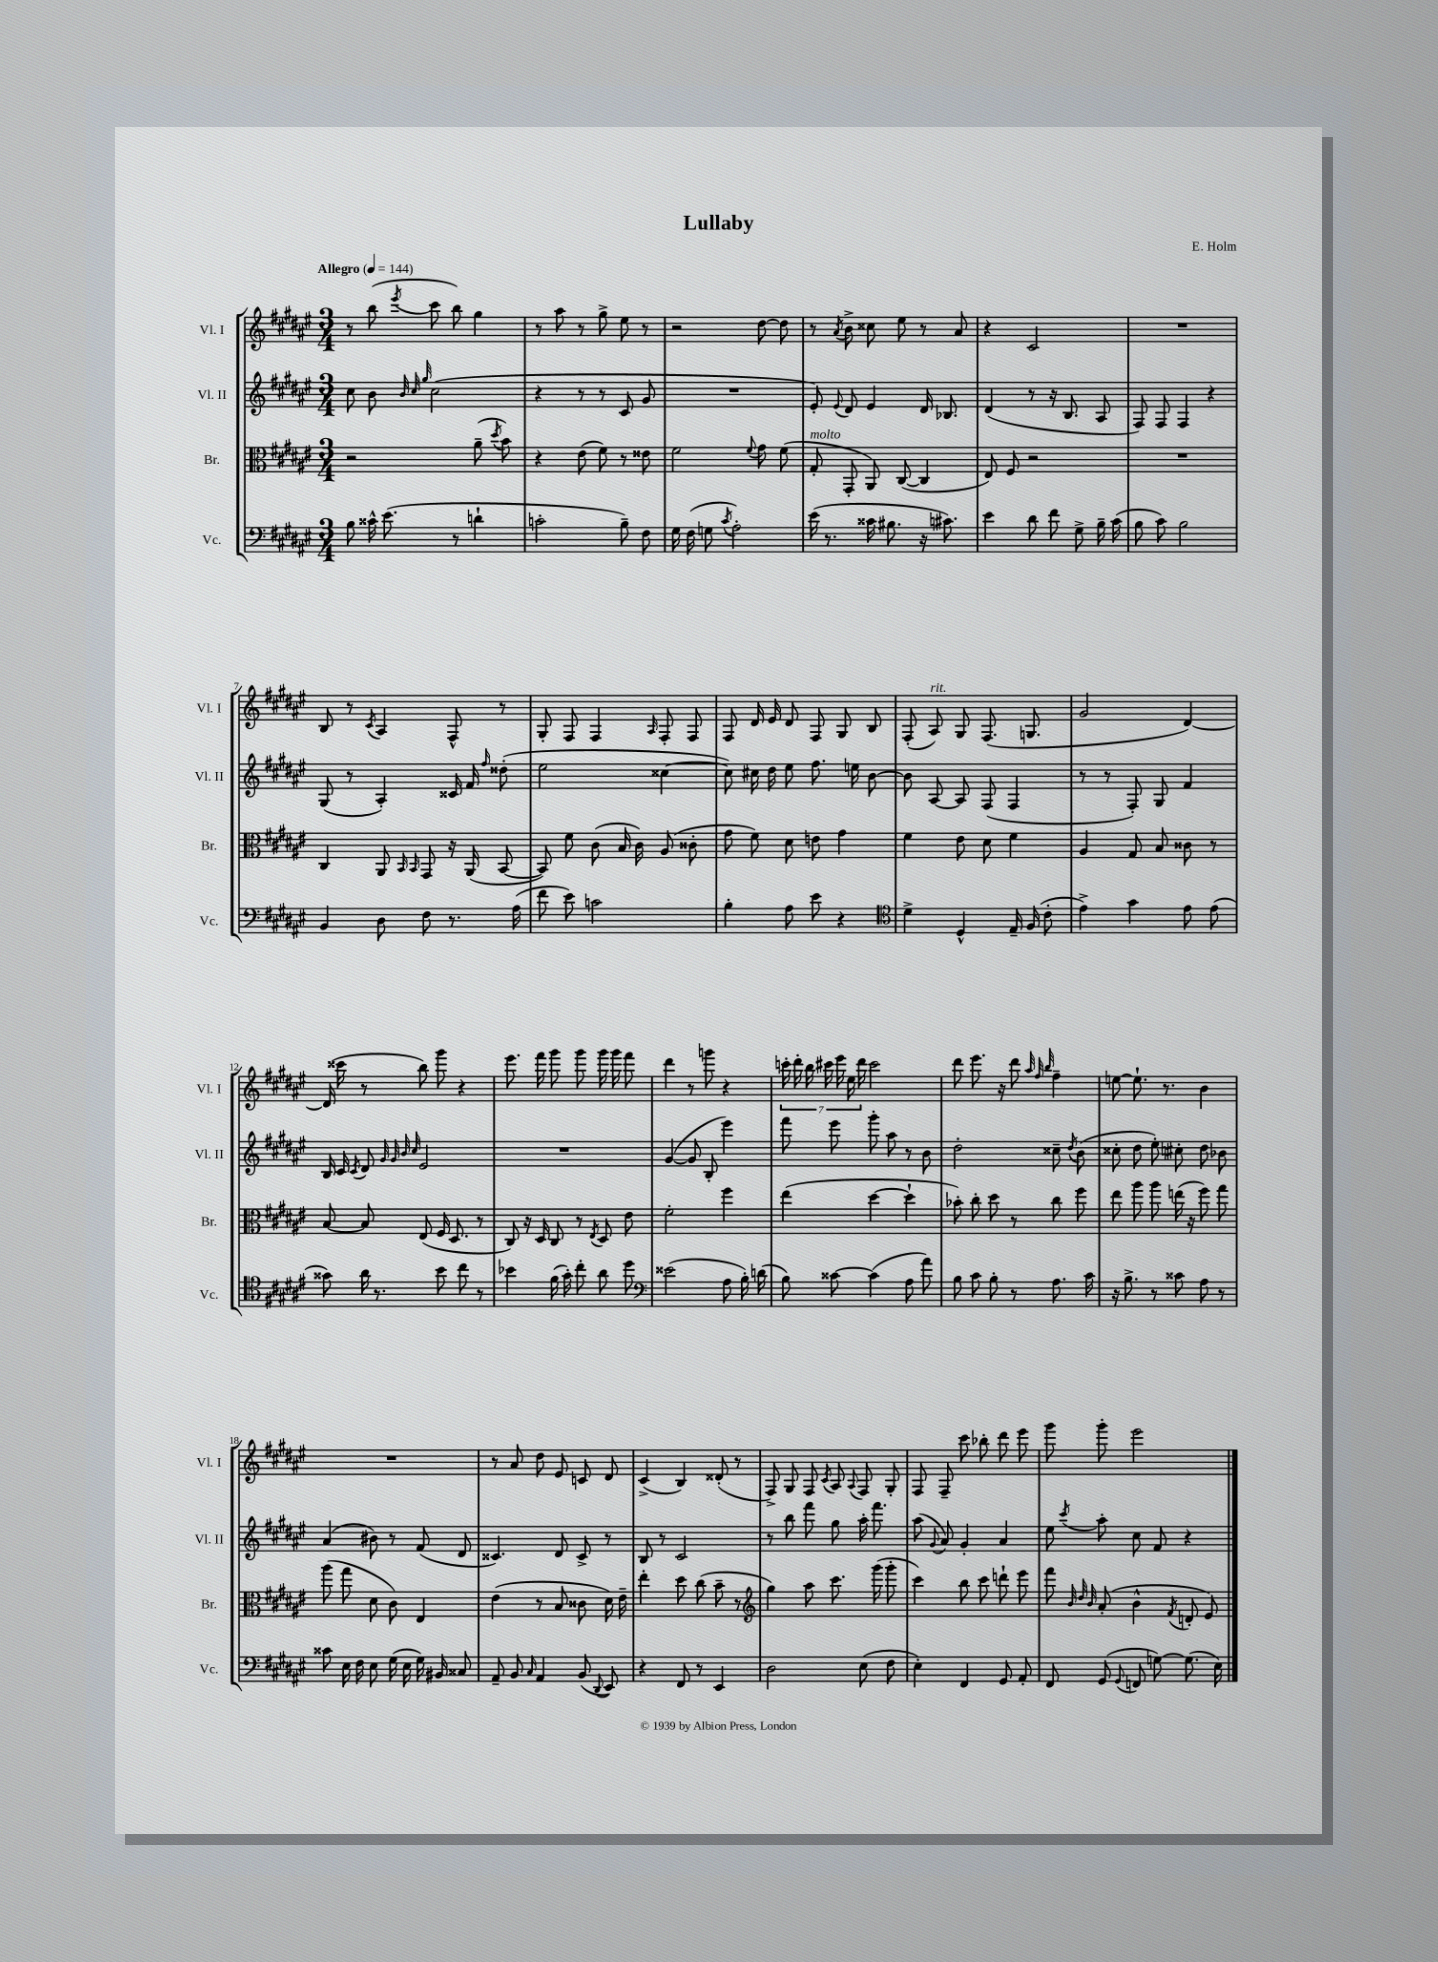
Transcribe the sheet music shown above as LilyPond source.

\header { title = "Lullaby" composer = "E. Holm" }
<<
\new StaffGroup <<
\new Staff = "s0" \with { instrumentName = "Vl. I" shortInstrumentName = "Vl. I" } {
    \clef treble \key fis \major \numericTimeSignature \time 3/4 \tempo "Allegro" 4 = 144
    \autoBeamOff r8 b''8( \acciaccatura { eis'''8 } cis'''8 b''8) gis''4 |
    r8 ais''8 r8 gis''8-> eis''8 r8 |
    r2 dis''8~ dis''8 |
    r8 \acciaccatura { ais'8 } b'8-> cisis''8 eis''8 r8 ais'8 |
    r4 cis'2 |
    R2. |
    b8 r8 \acciaccatura { cis'8 } ais4 fis8-^ r8 |
    gis8-. fis8 fis4 \grace { ais16 } fis8-. fis8 |
    fis8 dis'16 eis'16 dis'8 fis8 gis8 b8 |
    fis8-.( ais8^\markup { \italic "rit." }) gis8 fis8.( g8. |
    gis'2 dis'4~) |
    dis'16( cisis'''16 r8 b''8) gis'''8 r4 |
    eis'''8. fis'''16 gis'''8 gis'''8 gis'''16 gis'''16 fis'''8 |
    dis'''4 r8 g'''8 r4 |
    \tuplet 7/4 { c'''16-. dis'''16-. b''16 cis'''16 eis'''16 eis''16 dis'''16 } cis'''2 |
    dis'''8 eis'''8. r16 dis'''8 \grace { ais''32 fis''32 b''32 } fis''4-- |
    e''8~ e''8.-! r8. b'4 |
    R2. |
    r8 ais'8 dis''8 eis'8 c'8 dis'8 |
    cis'4->( b4) disis'8-.( r8 |
    fis8->) gis8 fis8 \acciaccatura { cis'8 } ais8 \appoggiatura { ais8 } fis8 gis8-. |
    fis8 fis8-- cis'''8 bes''8-. dis'''8 eis'''8 |
    gis'''8 gis'''8-. eis'''2 \bar "|." |
}
\new Staff = "s1" \with { instrumentName = "Vl. II" shortInstrumentName = "Vl. II" } {
    \clef treble \key fis \major \numericTimeSignature \time 3/4
    \autoBeamOff cis''8 b'8 \grace { b'32 cis''32 gis''32 } cis''2( |
    r4 r8 r8 cis'8 gis'8 |
    R2. |
    eis'8-.) \appoggiatura { eis'8 } dis'8 eis'4 dis'16 bes8. |
    dis'4( r8 r16 b8. ais8 |
    fis8) fis8 fis4 r4 |
    gis8( r8 ais4-.) cisis'16 fis'16 \grace { fis''16 } disis''8-.( |
    eis''2 cisis''4~ |
    cisis''8) cis''16 dis''16 eis''8 fis''8. e''16 b'8~ |
    b'8 ais8~ ais8 fis8( fis4 |
    r8 r8 fis8-.) gis8 fis'4 |
    b16 cis'16 \acciaccatura { cis'8 } dis'8 \grace { gis'32 gis'32 b'32 cis''32 } eis'2 |
    R2. |
    gis'4~( gis'8 b8-. eis'''4) |
    fis'''8 eis'''8 gis'''8-. ais''8 r8 b'8 |
    dis''2-. cisis''8-- \acciaccatura { dis''8 } b'8( |
    cisis''8-. dis''8 eis''8-.) cis''8-. dis''8 bes'8 |
    ais'4( bis'8) r8 fis'8( dis'8 |
    cisis'4.) dis'8 cisis'8-> r8 |
    b8 r8 cis'2 |
    r8 b''8 fis'''8 gis''8 ais''16-. fis'''8. |
    ais''8( \appoggiatura { gis'8 } ais'8) gis'4-. ais'4 |
    eis''8 \acciaccatura { cis'''8 } ais''8-. cis''8 fis'8 r4 \bar "|." |
}
\new Staff = "s2" \with { instrumentName = "Br." shortInstrumentName = "Br." } {
    \clef alto \key fis \major \numericTimeSignature \time 3/4
    \autoBeamOff r2 ais'8--( \acciaccatura { dis''8 } b'8) |
    r4 eis'8( fis'8) r8 eisis'8 |
    fis'2 \appoggiatura { fis'8 } gis'8 fis'8( |
    gis8-.^\markup { \italic "molto" } gis,8-. ais,8) cis8~( cis4 |
    eis8) fis8 r2 |
    R2. |
    cis4 ais,8 \grace { b,16 b,16 } gis,8 r16 ais,16( b,8~ |
    b,8) fis'8 cis'8( b16 cis'16) ais8( cisis'8-. |
    gis'8 fis'8) dis'8 e'8 gis'4 |
    fis'4 eis'8 dis'8 fis'4 |
    ais4 gis8 b8 cisis'8 r8 |
    b8~ b8 eis8( fis16 dis8. r8 |
    cis8) r16 dis16 cis8 r8 \acciaccatura { eis8 } dis8 eis'8 |
    fis'2-. fis''4 |
    eis''4( dis''4~ dis''4-! |
    bes'8-.) cis''8-. dis''8 r8 cis''8 fis''8 |
    eis''8 ais''8 ais''8 e''16( r16 fis''8) gis''8 |
    ais''8( gis''8 dis'8 cis'8) eis4 |
    eis'4( r8 b8 cisis'8 dis'16) eis'16-- |
    eis''4-. dis''8 cis''8( b'8-- r8 |
    \clef treble gis''4) ais''8 cis'''8. gis'''16( gis'''8-. |
    cis'''4) b''8 cis'''8 d'''8-! eis'''8 |
    fis'''8 \grace { b'32 dis''32 b'32 } ais'8-.( b'4-^ \acciaccatura { fis'8 } d'8-. eis'8) \bar "|." |
}
\new Staff = "s3" \with { instrumentName = "Vc." shortInstrumentName = "Vc." } {
    \clef bass \key fis \major \numericTimeSignature \time 3/4
    \autoBeamOff b8 cisis'16-^ eis'8.( r8 d'4-! |
    c'2-. b8--) fis8 |
    gis16 fis16( g8 \acciaccatura { cis'8 } ais2-.) |
    eis'16( r8. cisis'16 bis8. r16 cis'8.) |
    eis'4 dis'8 fis'8 gis8-> b16-- cis'16( |
    b8 cis'8) b2 |
    b,4 dis8 fis8 r8. ais16( |
    fis'8 eis'8) c'2 |
    b4-. ais8 eis'8 r4 |
    \clef tenor dis'4-> dis4-^ eis16-- fis16( cis'8-. |
    eis'4->) gis'4 eis'8 eis'8( |
    gisis'8) ais'16 r8. b'8 cis''8 r8 |
    bes'4 fis'16( gis'16-.) cis''8-. ais'8 dis''8 |
    \clef bass eisis'2( ais8 b16-.) d'16( |
    b8) cisis'8~ cisis'4( ais8 ais'8) |
    b8 cis'8 b8-. r8 ais8. cis'16 |
    r16 b8.-> r8 cisis'8 ais8 r8 |
    cisis'8 eis16 fis16 eis8 gis16( eis16 gis16) bis,16 cisis8 |
    ais,8-- b,8 \grace { cis16 } ais,4 b,8( \appoggiatura { dis,8 } eis,8) |
    r4 fis,8 r8 eis,4 |
    dis2 eis8( fis8 |
    eis4-.) fis,4 gis,8 ais,8-. |
    fis,8 gis,8( \appoggiatura { gis,8 } f,8 g8~) g8.( eis16) \bar "|." |
}
>>
>>
